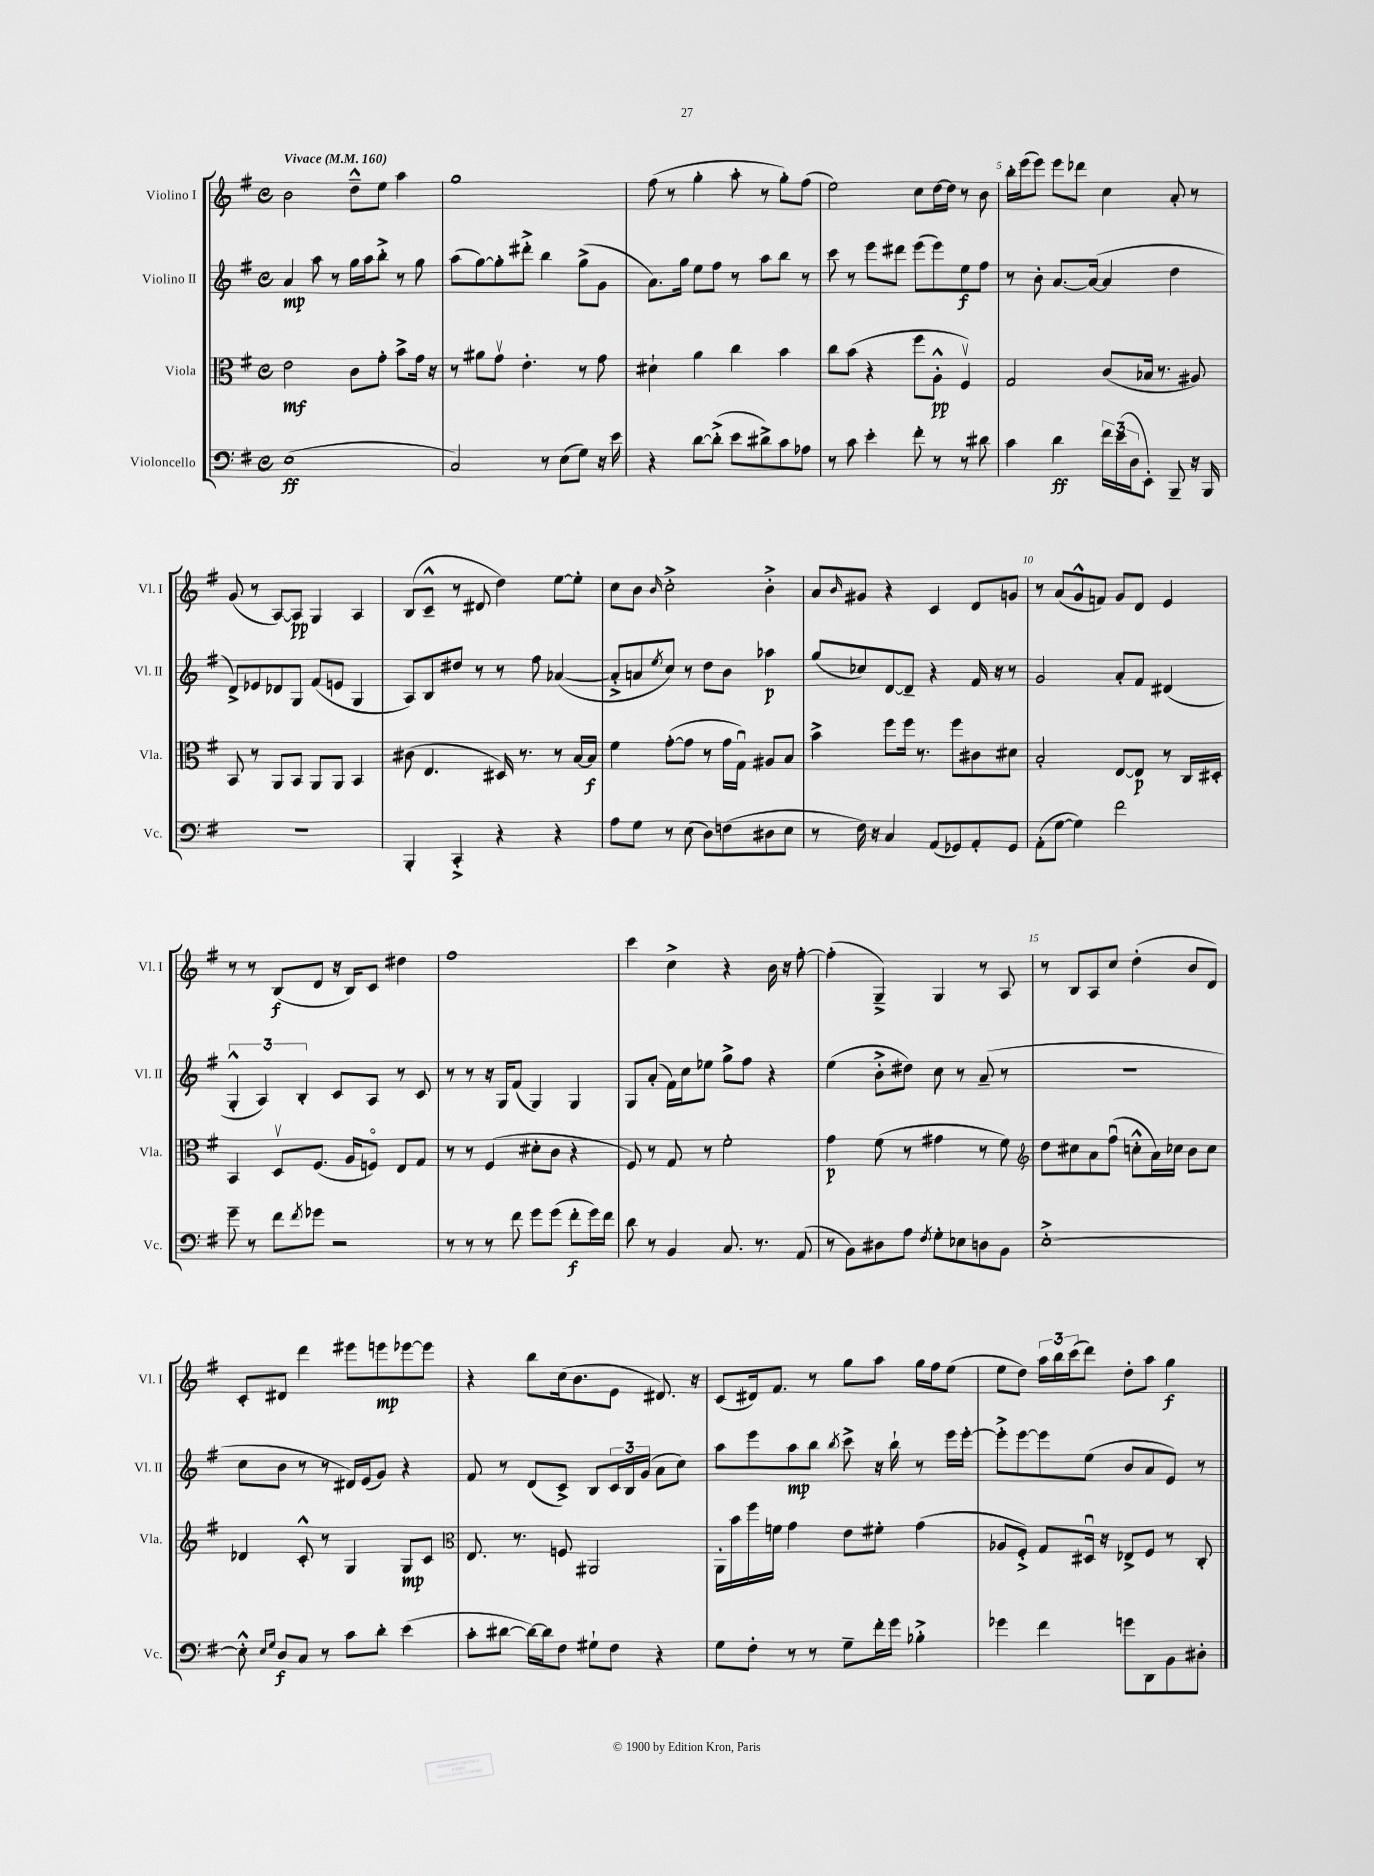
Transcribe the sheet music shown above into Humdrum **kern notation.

**kern	**kern	**kern	**kern
*staff4	*staff3	*staff2	*staff1
*clefF4	*clefC3	*clefG2	*clefG2
*k[f#]	*k[f#]	*k[f#]	*k[f#]
*M4/4	*M4/4	*M4/4	*M4/4
*met(c)	*met(c)	*met(c)	*met(c)
*MM160	*MM160	*MM160	*MM160
(1E	2e	4a	2b
.	.	8aa	.
.	.	8r	.
.	8c	16gg	8dd~^^
.	.	16aa	.
.	8g'	8bb'^	8ee
.	8b^	8r	4aa
.	16g	8gg	.
.	16r	.	.
=	=	=	=
2C)	8r	(8aa	1gg
.	8a#	[8gg)	.
.	8gv	8gg']	.
.	4.e'	8ddd#'^	.
8r	.	4bb	.
(8E	.	.	.
8G)	8r	(8gg^	.
16r	8g	8g	.
16e	.	.	.
=	=	=	=
4r	4d#`	8.a)	(8ff#
.	.	.	8r
.	.	16gg	.
[8d	4a	8ee	4gg'
(8d'^]	.	8ff#	.
8e	4cc	8r	8aa'
8d#^)	.	8aa	8r
8c	4b	8bb	8gg')
8A-	.	8r	(8ff#
=	=	=	=
8r	8cc	8ccc	2ee)
8c	(8b	8r	.
4e'	4r	8eee	.
.	.	8ddd#	.
8f#'	8ff#	(8eee	8cc
8r	8A'^^	8eee)	[16dd
.	.	.	16dd]
8r	4F#v)	8ee	8r
8d#	.	8ff#	8b
=	=	=	=
4c	2G	8r	16bb'
.	.	.	(16eee
.	.	8b'	8eee)
4d	.	[8.a	8eee
.	.	.	8ddd-
.	.	(16a_	.
24f#	(8c	4a]	4cc
(24e	.	.	.
24D	.	.	.
8EE')	16B-	.	.
.	8.r	.	.
8BBB~	.	4dd	8a'
16r	8A#)	.	8r
16BBB	.	.	.
=	=	=	=
1r	8BB	8d^)	(8g
.	8r	8e-	8r
.	8AA	8d-	[8A)
.	8BB	8G	8A]
.	8AA	(8f#	4G
.	8AA	8e	.
.	4BB	4G	4A
=	=	=	=
4BBB'	(8c#	8A)	(8B
.	4.E	8B	8c~^^
4CC'^	.	8dd#	8r
.	.	8r	8d#
4r	16D#)	8r	4dd)
.	8.r	.	.
.	.	8ff#	.
4r	8r	([4a-	[8ee
.	[16B	.	8ee']
.	16B]	.	.
=	=	=	=
8A	4f#	8a-'^]	8cc
8G	.	8a	8b
.	.	8qee	16qqb
8r	([8g'	8cc)	2cc'^
(8E	8g]	8r	.
8D)	8r	8dd	.
(8F	16g	8b	.
.	16Gu)	.	.
8D#	8A#	4aa-	4b'^
8E	8B	.	.
=	=	=	=
8r	4b^	(8gg	8a
.	.	.	16qqb
16F#)	.	8cc-)	8g#
16r	.	.	.
4C	8ff#	[8d	4r
.	16ff#	8d~]	.
.	8.r	.	.
(8AA	.	4r	4c
8GG-)	8ff#	.	.
8AA'	8c#	16f#	8d
.	.	16r	.
8GG-	8d#	8r	8g
=	=	=	=
(8AA'	2B'	2g	8r
[8G	.	.	(8a
4G])	.	.	8g^^
.	.	.	8f)
2f#	[8E	8a'	8g
.	8E]	8f#	8d
.	8r	(4d#	4e
.	16C	.	.
.	16D#'	.	.
=	=	=	=
8g~	4BB	6G'^^	8r
8r	.	.	8r
.	.	6A)	.
8f#	8Dv	.	(8B
.	.	6B'	.
8qf#	.	.	.
8g-	(8.F#	.	8d
2r	.	8c	16r
.	16A	.	16B)
.	8Fo)	8A	8c
.	8E	8r	4dd#
.	8G	8c	.
=	=	=	=
8r	8r	8r	1ff#
8r	8r	8r	.
8r	(4F#	16r	.
.	.	16G	.
8f#	.	(8f#	.
8g	8d#'	4G)	.
(8g	8c	.	.
8f#'	4r	4G	.
16g)	.	.	.
16f#	.	.	.
=	=	=	=
8d	8F#)	8G	4ccc
8r	8r	(8a'	.
4BB	8G	16f#)	4cc^
.	.	16cc	.
.	8r	8ee-	.
8.C	2f#'	8gg^	4r
.	.	8ff#	.
8.r	.	.	.
.	.	4r	16b
.	.	.	16r
(8AA	.	.	[8ff#'
=	=	=	=
8r	4g	(4ee	(4ff#']
8BB)	.	.	.
8D#	(8f#	8b'^	4G~^)
8A	8r	8dd#)	.
8qF#	.	.	.
8G'	4g#	8cc	4G
8E-	.	8r	.
8D	8r	(8a~	8r
8BB	8f#)	8r	8A
=	=	=	=
*	*clefG2	*	*
[1E'^	8dd	1r	8r
.	8cc#	.	8B
.	8a	.	8A
.	(8ff#u	.	8cc
.	8cc'^^	.	(4dd'
.	16a)	.	.
.	16cc-	.	.
.	8b	.	8b
.	8cc-	.	8d)
=	=	=	=
8E'^^]	4d-	8cc	8c'
16qqE	.	.	.
16qqG	.	.	.
8D	.	8b	8d#
8C	8c'^^	8r	4ddd
8r	8r	8r	.
8c	4G	16d#)	8eee#
.	.	(16e	.
8d'	.	8g)	8eee
(4e	8G	4r	[8eee-
.	8c	.	8eee-]
=	=	=	=
*	*clefC3	*	*
8c'	8.E	8f#	4r
[8d#	.	8r	.
.	8.r	.	.
16d#_)	.	(8d	8bb
16d#]	.	.	.
8F#	8F	8c^)	(16cc
.	.	.	8.b
8G#`	2AA#	8B	.
8F#	.	24c	8e
.	.	24B	.
.	.	(24g	.
4r	.	8a	8.d#)
.	.	8cc)	.
.	.	.	16r
=	=	=	=
8G	16AA'	8aa	(8c
.	16b	.	.
8F#'	16ff#	8eee	16d#)
.	16f	.	8.f#
8r	4g	8aa	.
8r	.	8bb	8r
.	.	8qbb	.
8G~	8e	8ccc^	8gg
16f#'	8f#'	16r	8aa
16g	.	16bb`	.
4B-'^	(4g	8r	16gg
.	.	.	16ff#
.	.	16eee	(8ee
.	.	[16eee'	.
=	=	=	=
4g-	8A-	8eee'^]	8ee
.	8F#'^)	[8eee	8dd)
4f#	8G	8eee]	24aa
.	.	.	24bb
.	.	.	(24ccc
.	16D#u	(8ee	8ddd)
.	16r	.	.
8g	8E-^	8b	8dd'
8DD	8F#	8a	8aa
8BB	8r	8e)	4gg
8D#'	8C'	8r	.
==	==	==	==
*-	*-	*-	*-
